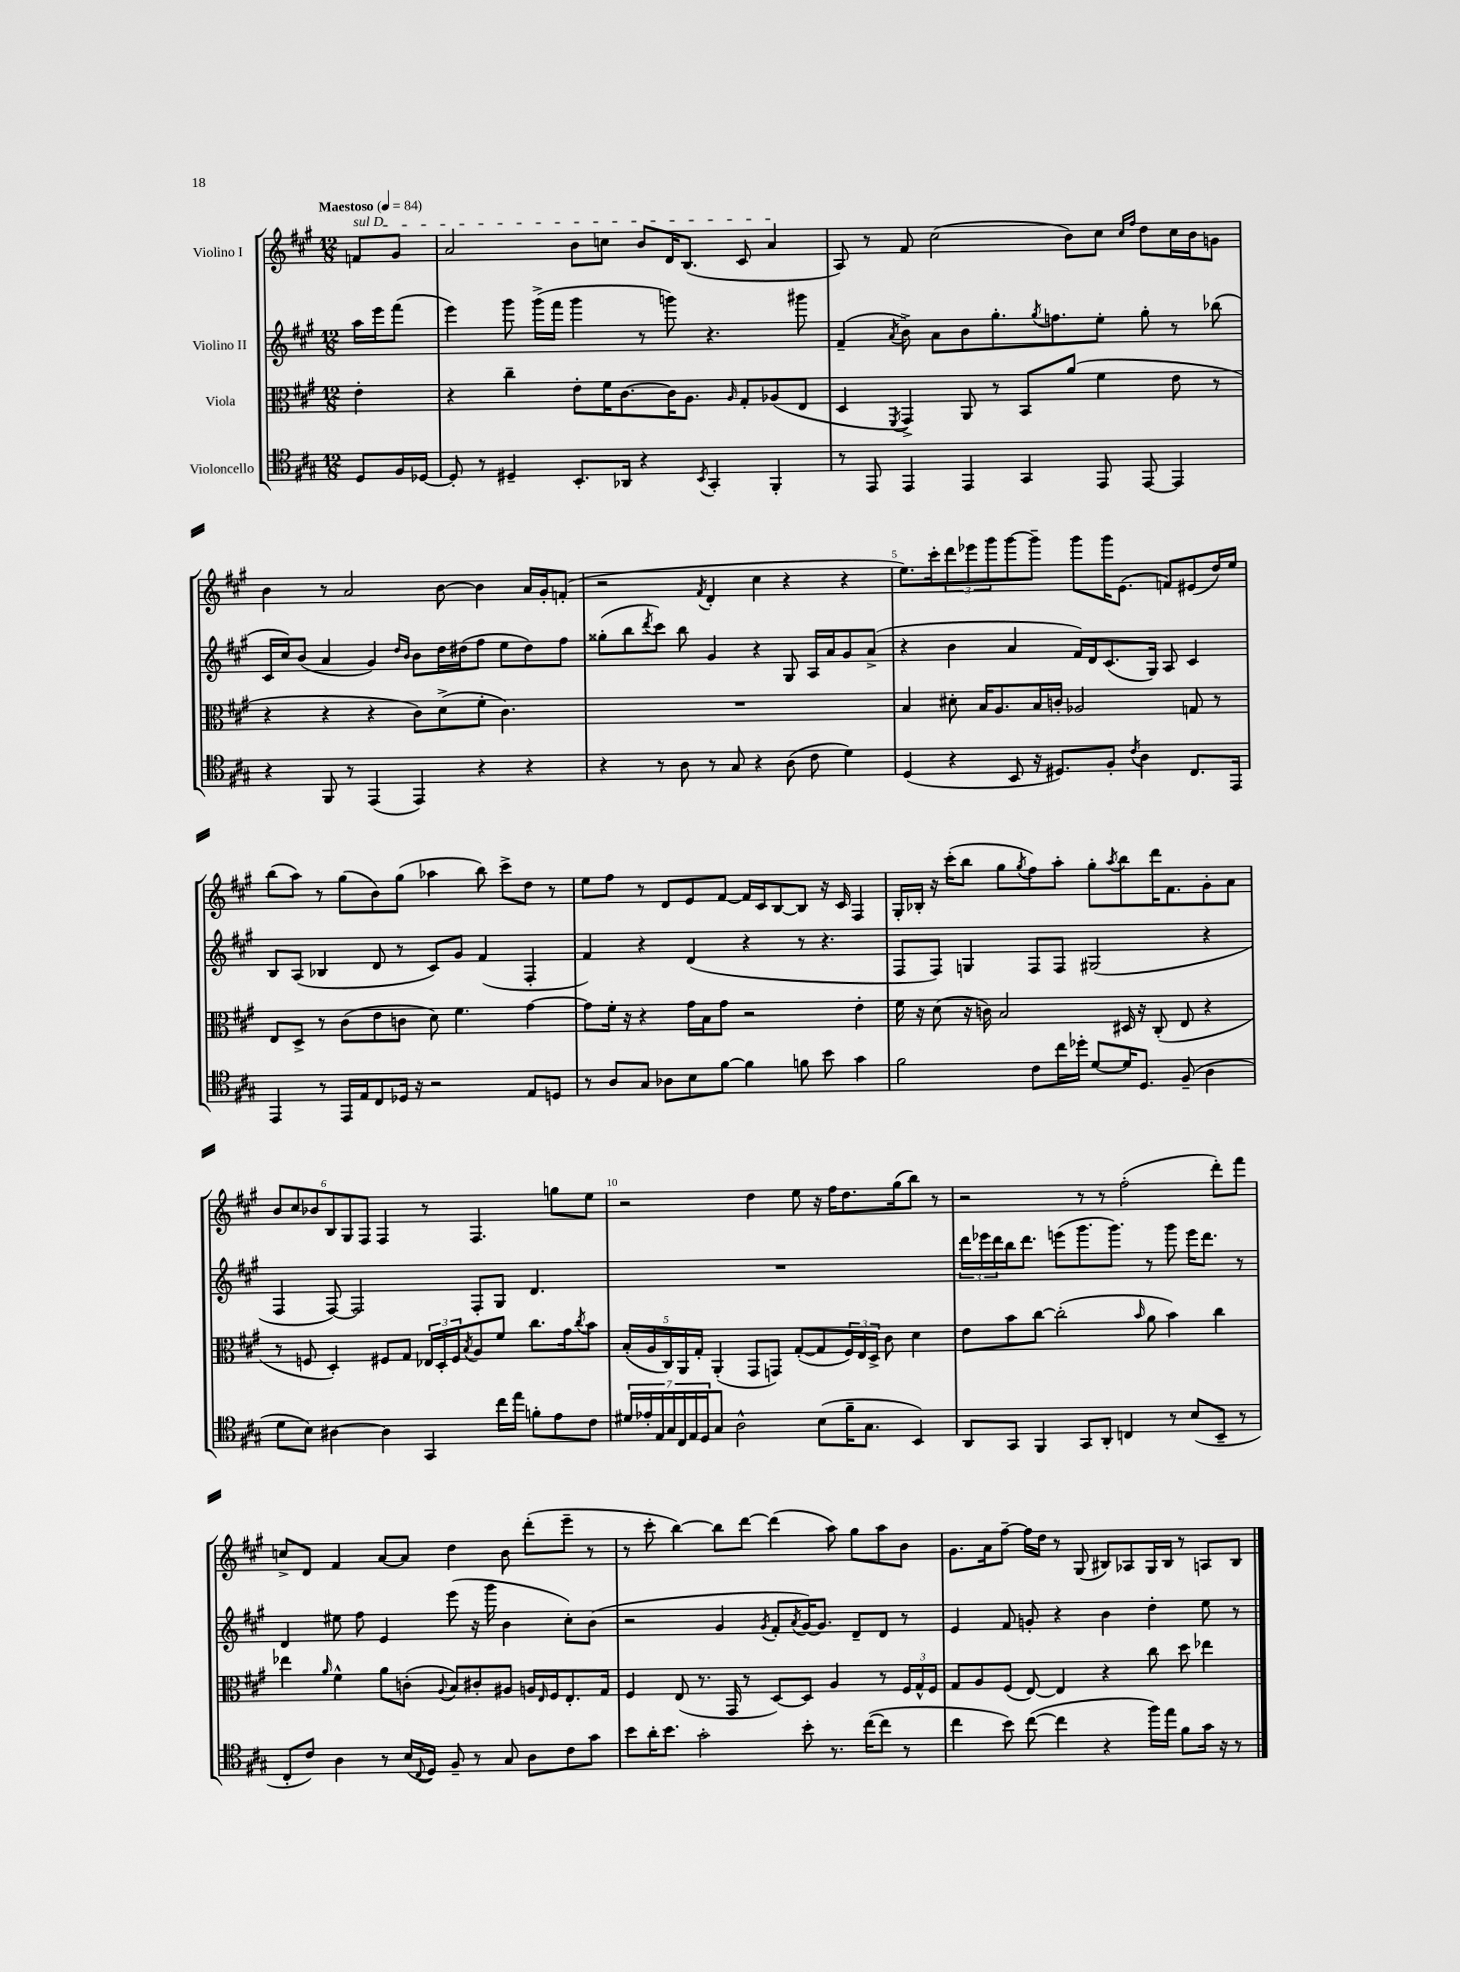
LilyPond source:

<<
\new StaffGroup <<
\new Staff = "s0" \with { instrumentName = "Violino I" } {
    \clef treble \key a \major \numericTimeSignature \time 12/8 \partial 4 \tempo "Maestoso" 4 = 84
    \once \override TextSpanner.bound-details.left.text = \markup { \italic "sul D" } f'8\startTextSpan gis'8 |
    a'2 b'8 c''8 b'8 d'16 b8.( cis'8 a'4\stopTextSpan |
    a8) r8 fis'8 cis''2( b'8) cis''8 \grace { cis''16 fis''16 } d''8 cis''16 b'16 g'8 |
    b'4 r8 a'2 b'8~ b'4 a'16 gis'16-. f'8-.( |
    r2 \acciaccatura { fis'8 } d'4-. cis''4 r4 r4 |
    e''8.) cis'''16-. \tuplet 3/2 { d'''8 ees'''8 gis'''8 } gis'''8~ gis'''8-- gis'''8 gis'''16 e'8.( f'8) eis'8( d''16) e''16 |
    b''8( a''8) r8 gis''8( b'8) gis''8( aes''4 b''8) cis'''8-> d''8 r8 |
    e''8 fis''8 r8 d'8 e'8 fis'8~ fis'16 cis'16 b8~ b8 r16 cis'16 fis4 |
    gis16-. bes16-. r16 cis'''16-.( b''8 gis''8 \acciaccatura { gis''8 } fis''8) a''8-. gis''8-. \acciaccatura { a''8 } b''8 d'''16 fis'8. gis'8-. a'8 |
    \tuplet 6/4 { b'8 cis''8 bes'8 b8 gis8 fis8 } fis4 r8 fis4. g''8 e''8 |
    r2 d''4 e''8 r16 fis''16 d''8. gis''16( b''8) r8 |
    r2 r8 r8 fis''2-.( d'''8-.) fis'''8 |
    c''8-> d'8 fis'4 a'8~ a'8 d''4 b'8 d'''8-.( e'''8-- r8 |
    r8 cis'''8-. b''4~) b''8 d'''8~ d'''4( a''8) gis''8 a''8 b'8 |
    gis'8. a'16 fis''8~-- fis''16 d''16 r8 gis8( bis8) aes8 gis16 bis16 r8 a8 bis8 \bar "|." |
}
\new Staff = "s1" \with { instrumentName = "Violino II" } {
    \clef treble \key a \major \numericTimeSignature \time 12/8 \partial 4
    a''16 e'''16 fis'''8( |
    e'''4) gis'''8 gis'''16->( fis'''16 gis'''4 r8 g'''8) r4. gis'''8 |
    fis'4--( \acciaccatura { a'8 } b'8->) a'8 b'8 gis''8.-. \acciaccatura { gis''8 } f''8. e''8-. gis''8-. r8 bes''8( |
    cis'16 cis''16) b'8( a'4 gis'4) \grace { d''16 b'16 } b'8 d''16 dis''16( fis''8 e''8 dis''8) fis''8 |
    gisis''8-.( b''8 \acciaccatura { d'''8 } cis'''8) b''8 gis'4 r4 gis8 a16 a'16 gis'8 a'8->( |
    r4 b'4 a'4 fis'16) d'16 cis'8.( gis16) a8 cis'4 |
    b8 a8( bes4 d'8 r8 cis'8) gis'8 fis'4( fis4-. |
    fis'4) r4 d'4( r4 r8 r4. |
    fis8 fis8) g4 fis8 fis8 gis2( r4 |
    fis4 fis8~) fis2 fis8-. gis8 d'4. |
    R1. |
    \tuplet 3/2 { d'''16 ees'''16 d'''16 } b''16 d'''8. e'''8( gis'''8. gis'''8.) r8 gis'''8 e'''16 d'''8. r8 |
    d'4 eis''8 fis''8 e'4 e'''8( r16 gis'''16 b'4 cis''8-.) b'8( |
    r2 gis'4 \acciaccatura { gis'8 } fis'8-. \acciaccatura { a'8 } gis'16~) gis'8. d'8-- d'8 r8 |
    e'4 fis'8 g'8-. r4 b'4 d''4-. e''8 r8 \bar "|." |
}
\new Staff = "s2" \with { instrumentName = "Viola" } {
    \clef alto \key a \major \numericTimeSignature \time 12/8 \partial 4
    e'4-. |
    r4 cis''4-- e'8-. fis'16 cis'8.~ cis'16 a8. \grace { a16 } gis8-. aes8( e8 |
    d4 \acciaccatura { fis,8 } gis,4->) a,8 r8 b,8 a'8( fis'4 e'8 r8 |
    r4 r4 r4 cis'8) d'8->( fis'8-. cis'4.) |
    R1. |
    b4 dis'8-. b16 a8. b16 c'16-. aes2 g8 r8 |
    e8 d8-> r8 cis'8( e'8 c'8 d'8) fis'4. gis'4~ |
    gis'8 fis'16-. r16 r4 gis'16 b16 gis'8 r2 e'4-. |
    fis'16 r16 d'8( r16 c'16) b2 dis16 r16 cis8-.( e8 r4 |
    r8 f8 d4-.) fis8 gis8 \tuplet 3/2 { ees16 d16-. fis16 } \acciaccatura { b8 } a8 fis'8 cis''8. gis'16 \acciaccatura { cis''8 } b'8 |
    \tuplet 5/4 { b16-.( a16 cis16) a,16 gis16-. } a,4-.( gis,8 g,8) gis8~-.( gis8 \tuplet 3/2 { fis16) e16 d16-> } cis'8 d'4 |
    e'8 b'8 cis''8~ cis''2-.( \grace { b'16 } a'8 b'4) cis''4 |
    ees''4 \grace { a'16 } fis'4-^ a'8 c'8-.( \appoggiatura { a8 } b8) cis'8-. ais8 a16 \grace { e16 } fis16 e8.-. gis16 |
    fis4 e8( r8. gis,16 r8 d8~) d8 a4 r8 \tuplet 3/2 { fis16 gis16-^ fis16 } |
    gis8 a8 fis8( e8~) e4 r4 cis''8 d''8 ees''4 \bar "|." |
}
\new Staff = "s3" \with { instrumentName = "Violoncello" } {
    \clef tenor \key a \major \numericTimeSignature \time 12/8 \partial 4
    d8 fis16 des16~ |
    des8-. r8 dis4-- b,8.-. aes,16 r4 \acciaccatura { b,8 } gis,4-. fis,4-. |
    r8 e,8 e,4 e,4 gis,4 e,8 e,8~ e,4 |
    r4 fis,8 r8 e,4( e,4) r4 r4 |
    r4 r8 a8 r8 gis8 r4 a8( cis'8 d'4) |
    d4( r4 b,8 r16 dis8.) fis8-. \acciaccatura { cis'8 } a4 cis8. e,16 |
    e,4 r8 e,16 e16 cis8 des16 r16 r2 e8 d8 |
    r8 a8 gis8 aes8 b8 fis'8~ fis'4 f'8 b'8 gis'4 |
    fis'2 cis'8 cis''16 des''16-. d'8~ d'16 d8. fis8--( a4 |
    d'8 b8) ais4~ ais4 gis,4 cis''16 e''16 f'8-. e'8 cis'8 |
    \tuplet 7/4 { dis'16 ees'16-. e16 gis16 cis16 e16 d16 } gis8 a2-^ b8( fis'16-- gis8. b,4) |
    a,8 gis,8 fis,4 gis,8 a,8-. c4 r8 b8( b,8-- r8 |
    cis8-. cis'8) a4 r8 b16( \appoggiatura { cis8 } d16) fis8-- r8 gis8 a8 cis'8 gis'8 |
    b'8 a'16-. b'8. gis'2-. b'8-. r8. cis''16~( cis''8 r8 |
    cis''4 b'8) cis''8~( cis''4 r4 fis''16) e''16 fis'8 gis'16 r16 r8 \bar "|." |
}
>>
>>
\layout { \context { \Score \override BarNumber.break-visibility = ##(#f #t #t) barNumberVisibility = #(every-nth-bar-number-visible 5) } }
